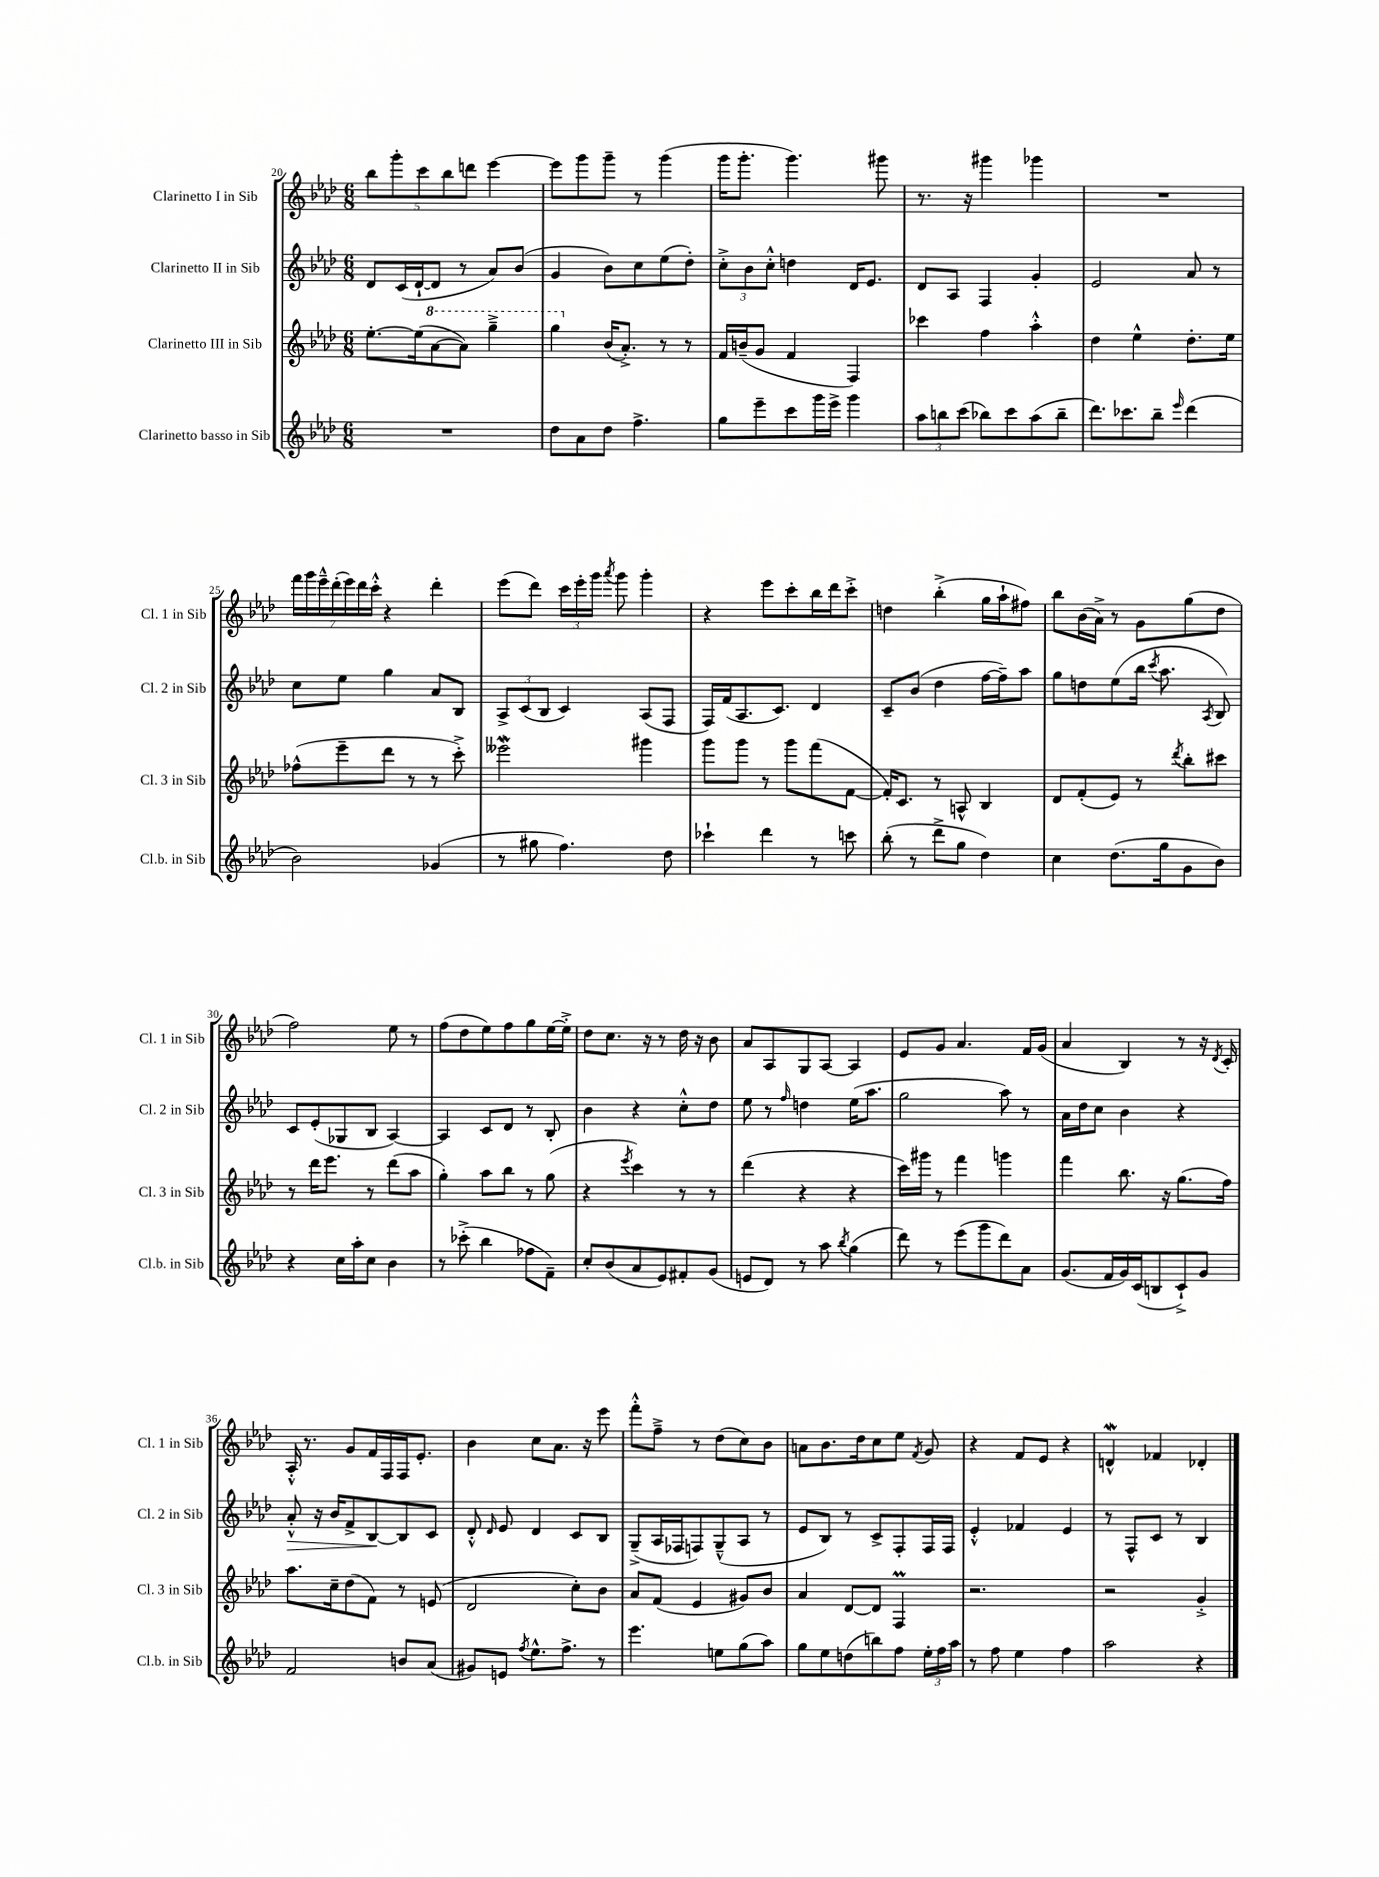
<<
\new StaffGroup <<
\new Staff = "s0" \with { instrumentName = "Clarinetto I in Sib" shortInstrumentName = "Cl. 1 in Sib" } {
    \clef treble \key aes \major \numericTimeSignature \time 6/8
    \autoBeamOff \tuplet 5/4 { bes''8[ g'''8-. c'''8 bes''8 d'''8] } ees'''4~ |
    ees'''8[ g'''8 g'''8]-- r8 g'''4( |
    g'''16[ g'''8.]-. g'''4.) gis'''8 |
    r8. r16 gis'''4 ges'''4 |
    R2. |
    \tuplet 7/4 { f'''16[ g'''16 ees'''16---^ des'''16-.( ees'''16) des'''16 c'''16]-.-^ } r4 des'''4-. |
    ees'''8[( des'''8]) \tuplet 3/2 { c'''16[ ees'''16-. g'''16] } \acciaccatura { aes'''8 } g'''8 g'''4-. |
    r4 ees'''8[ c'''8-. bes''16 des'''16 c'''8]-.-> |
    d''4 bes''4-.->( g''16[ aes''16-! fis''8]) |
    bes''8[ bes'16( aes'16]->) r8 g'8[ g''8( des''8] |
    f''2) ees''8 r8 |
    f''8[( des''8 ees''8) f''8 g''8 ees''16~ ees''16]-.-> |
    des''8[ c''8.] r16 r8 des''16 r16 bes'8 |
    aes'8[ aes8 g8 aes8]~ aes4 |
    ees'8[ g'8] aes'4. f'16[ g'16]( |
    aes'4 bes4) r8 r16 \acciaccatura { des'8 } c'16-. |
    aes16-.-^ r8. g'8[ f'16 f16 f16 ees'8.]-. |
    bes'4 c''8[ aes'8.] r16 ees'''8 |
    f'''8[-.-^ f''8]---> r8 des''8[( c''8) bes'8] |
    a'8[ bes'8. des''16 c''8 ees''8] \acciaccatura { f'8 } g'8 |
    r4 f'8[ ees'8] r4 |
    d'4-^\mordent fes'4 des'4-. \bar "|." |
}
\new Staff = "s1" \with { instrumentName = "Clarinetto II in Sib" shortInstrumentName = "Cl. 2 in Sib" } {
    \clef treble \key aes \major \numericTimeSignature \time 6/8
    \autoBeamOff des'8[ c'16( des'16~-! des'8] r8 aes'8[) bes'8]( |
    g'4 bes'8[) c''8 ees''8( des''8]-.) |
    \tuplet 3/2 { c''8[-.-> bes'8 c''8]-.-^ } d''4 des'16[ ees'8.] |
    des'8[ aes8] f4 g'4-. |
    ees'2 aes'8 r8 |
    c''8[ ees''8] g''4 aes'8[ bes8] |
    \tuplet 3/2 { aes8[-> c'8( bes8] } c'4) aes8[( f8] |
    f16[) f'16( aes8. c'8.]) des'4 |
    c'8[-- bes'8]( des''4 f''16[~ f''16--) aes''8] |
    g''8[ d''8 ees''8( bes''16] \acciaccatura { c'''8 } aes''8. \acciaccatura { aes8 } bes8) |
    c'8[ ees'8-.( ges8 bes8] aes4~) |
    aes4 c'8[ des'8] r8 bes8-. |
    bes'4 r4 c''8[-.-^ des''8] |
    ees''8 r8 \grace { f''16 } d''4 ees''16[( aes''8.] |
    g''2 aes''8) r8 |
    aes'16[ des''16 c''8] bes'4 r4 |
    aes'8-.-^\> r16 bes'16[ f'8-> bes8~\! bes8 c'8] |
    des'8-.-^ \grace { des'16 } ees'8 des'4 c'8[ bes8] |
    g8[--->( aes16 fes16 f8) g8---^( aes8] r8 |
    ees'8[ bes8]) r8 c'8[-> f8-. f16 f16] |
    ees'4-.-^ fes'4 ees'4 |
    r8 f8[-^ c'8] r8 bes4 \bar "|." |
}
\new Staff = "s2" \with { instrumentName = "Clarinetto III in Sib" shortInstrumentName = "Cl. 3 in Sib" } {
    \clef treble \key aes \major \numericTimeSignature \time 6/8
    \autoBeamOff ees''8.[~-. ees''16( \ottava #1 aes''8~ aes''8]) g'''4---> |
    g'''4 \ottava #0 bes'16[( aes'8.]-.->) r8 r8 |
    f'16[ b'16--( g'8] f'4 f4) |
    ces'''4 f''4 aes''4-.-^ |
    des''4 ees''4-^ des''8.[-. ees''16] |
    fes''8[-^( ees'''8-- des'''8] r8 r8 c'''8-.->) |
    eeses'''2\mordent gis'''4 |
    g'''8[ g'''8] r8 g'''8[ f'''8( f'8]~ |
    f'16[-.) c'8.] r8 a8-^ bes4 |
    des'8[ f'8-.( ees'8]) r8 \acciaccatura { des'''8 } bes''8[-. cis'''8] |
    r8 des'''16[ ees'''8.] r8 des'''8[( aes''8] |
    g''4-.) aes''8[ bes''8] r8 g''8( |
    r4 \acciaccatura { ees'''8 } c'''4) r8 r8 |
    des'''4( r4 r4 |
    c'''16[) gis'''16] r8 f'''4 g'''4 |
    f'''4 bes''8. r16 g''8.[( f''16]) |
    aes''8.[ c''16-- des''8( f'8]) r8 e'8( |
    des'2 c''8[-.) bes'8] |
    aes'8[ f'8]( ees'4 gis'8[) bes'8] |
    aes'4 des'8[~ des'8] f4\prall |
    r2. |
    r2 g'4-.-> \bar "|." |
}
\new Staff = "s3" \with { instrumentName = "Clarinetto basso in Sib" shortInstrumentName = "Cl.b. in Sib" } {
    \clef treble \key aes \major \numericTimeSignature \time 6/8
    \autoBeamOff R2. |
    des''8[ aes'8 des''8] f''4.-> |
    g''8[ ees'''8-- c'''8 g'''16 ees'''16]-> g'''4 |
    \tuplet 3/2 { aes''8[ b''8 c'''8]( } bes''8[) c'''8 aes''8( bes''8]-- |
    des'''8.[) ces'''8. bes''8]-- \grace { ees'''16 } des'''4( |
    bes'2) ges'4( |
    r8 gis''8 f''4.) des''8 |
    ces'''4-! des'''4 r8 c'''8 |
    bes''8-.( r8 des'''8[-> g''8] des''4) |
    c''4 des''8.[( g''16 g'8 bes'8]) |
    r4 c''16[ aes''16-. c''8] bes'4 |
    r8 ces'''8-.->( bes''4 fes''8[ f'8]--) |
    c''8[-. bes'8( aes'8 ees'8) fis'8-. g'8]( |
    e'8[ des'8]) r8 aes''8 \acciaccatura { bes''8 } g''4( |
    des'''8) r8 ees'''8[( g'''8 des'''8) aes'8] |
    g'8.[( f'16 g'16) c'16( b8 c'8-!->) g'8] |
    f'2 b'8[ aes'8]( |
    gis'8[) e'8] \acciaccatura { f''8 } ees''8.[-^ f''8.]-> r8 |
    ees'''4. e''8[ g''8( aes''8]) |
    g''8[ ees''8 d''8( b''8) f''8] \tuplet 3/2 { ees''16[-. f''16 aes''16] } |
    r8 f''8 ees''4 f''4 |
    aes''2 r4 \bar "|." |
}
>>
>>
\layout { \context { \Score currentBarNumber = #20 } }
